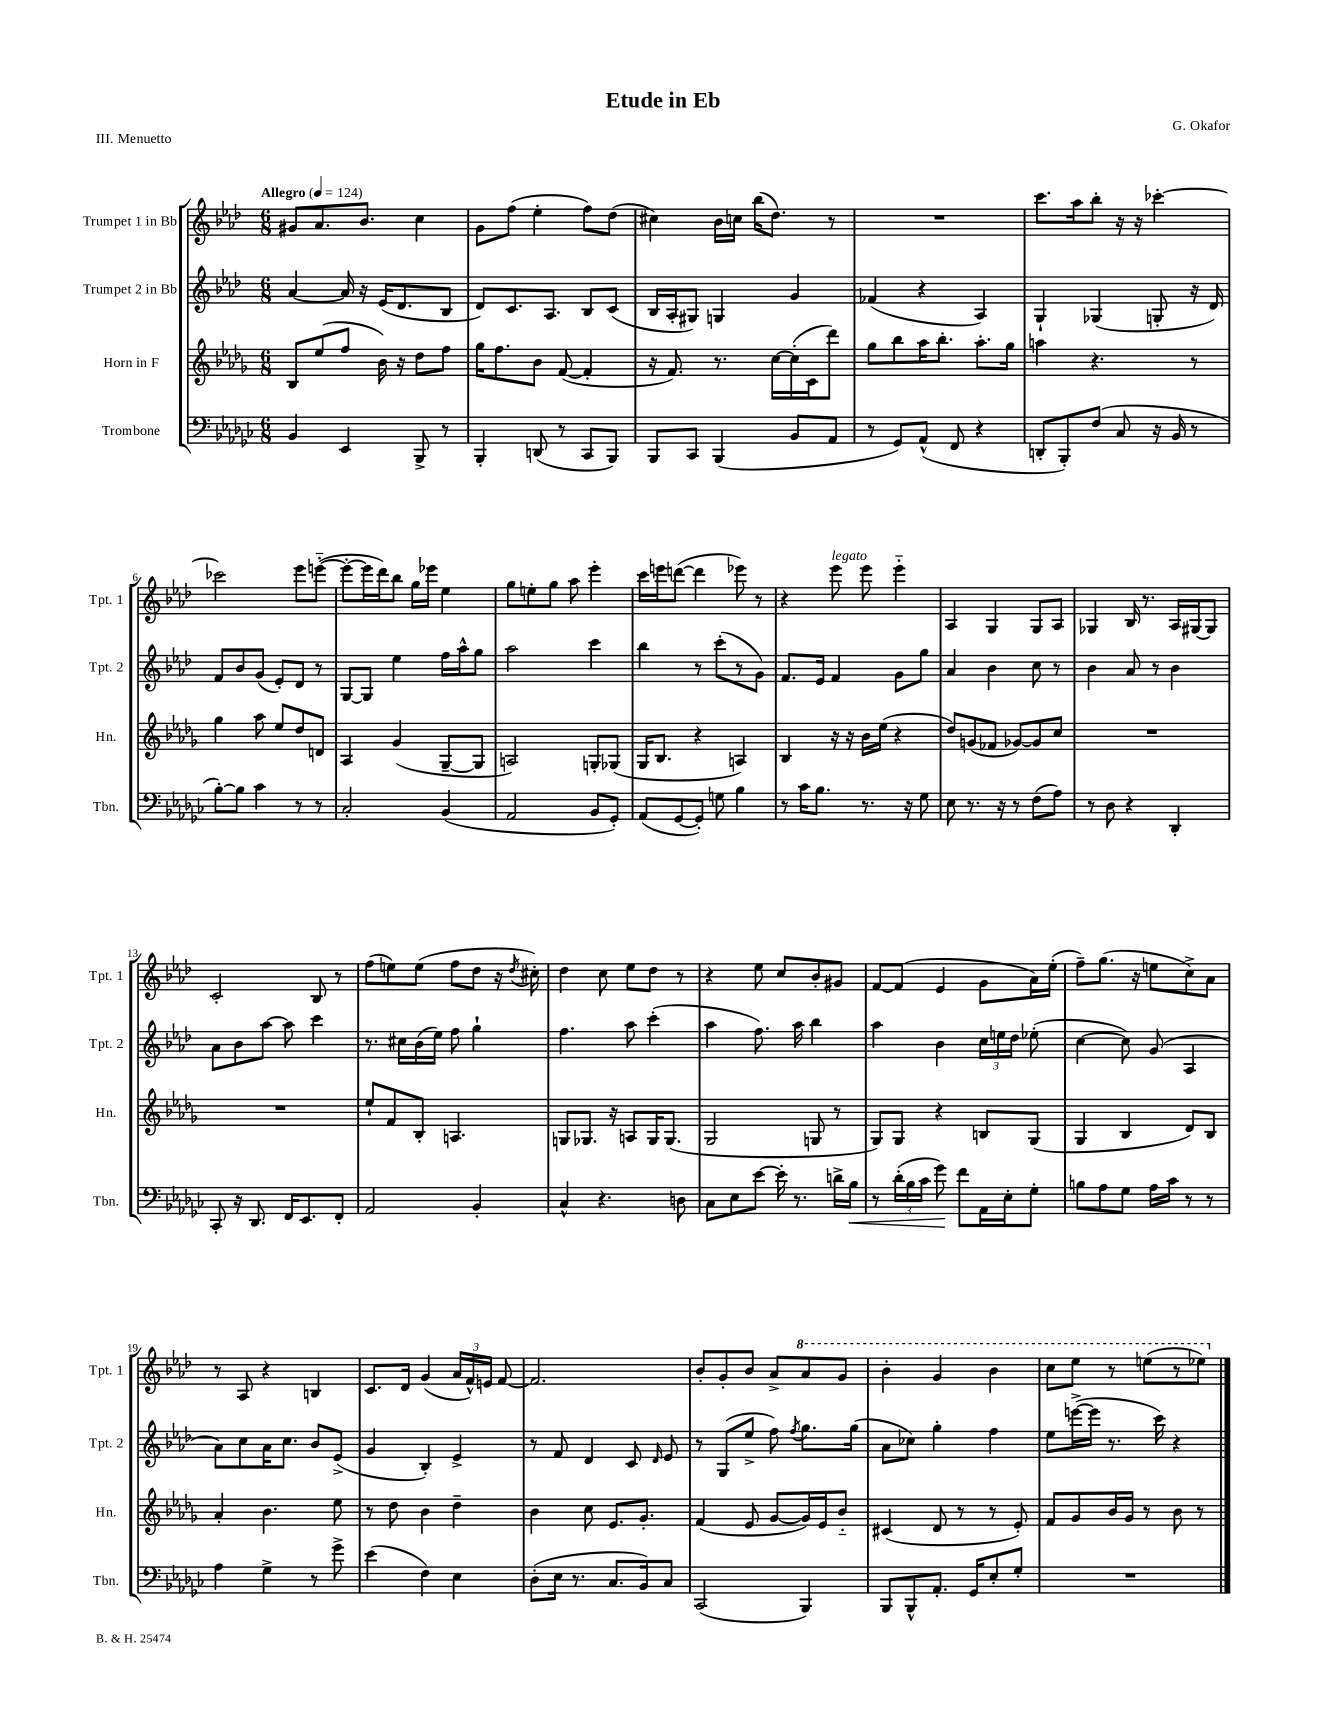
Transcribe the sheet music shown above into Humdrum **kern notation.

**kern	**dynam	**kern	**kern	**kern
*part4	*part4	*part3	*part2	*part1
*staff4	*staff4	*staff3	*staff2	*staff1
*I"Trombone	*	*I"Horn in F	*I"Trumpet 2 in Bb	*I"Trumpet 1 in Bb
*I'Tbn.	*	*I'Hn.	*I'Tpt. 2	*I'Tpt. 1
*clefF4	*	*clefG2	*clefG2	*clefG2
*k[b-e-a-d-g-c-]	*	*k[b-e-a-d-g-]	*k[b-e-a-d-]	*k[b-e-a-d-]
*M6/8	*	*M6/8	*M6/8	*M6/8
*MM124	*	*MM124	*MM124	*MM124
=1	=1	=1	=1	=1
!	!	!	!	!LO:TX:a:B:t=Allegro
4BB-/	.	8B-/L	[4a-/	8g#X/L
.	.	(8ee-/	.	8.a-/
4EE-/	.	8ff/J	16a-/]	.
.	.	.	16r	8.b-/J
.	.	16b-\)	(16e-/KL	.
.	.	16r	8.d-/	.
8BBB-^/	.	8dd-\L	.	4cc\
8r	.	8ff\J	8B-/J	.
=2	=2	=2	=2	=2
4BBB-'/	.	16gg-\KL	8d-/L)	8g\L
.	.	8.ff\	.	.
.	.	.	8.c/	(8ff\J
(8DDn/	.	8b-\J	.	4ee-'\
.	.	.	8.A-/J	.
8r	.	([8f/	.	.
8CC-/L	.	4f'/]	8B-/L	8ff\L)
8BBB-/J)	.	.	(8c/J	(8dd-\J
=3	=3	=3	=3	=3
8BBB-/L	.	16r	16B-/LL	4cc#X\)
.	.	8.f/)	16A-'/J	.
8CC-/J	.	.	8G#X/J)	.
(4BBB-/	.	8.r	4Gn/	16b-\LL
.	.	.	.	16ccn\JJ
.	.	.	.	(16bb-\KL
.	.	[16cc\LL	.	8.dd-\J)
8BB-/L	.	(16cc'\]	4g/	.
.	.	16c\J	.	.
8AA-/J	.	8ddd-\J)	.	8r
=4	=4	=4	=4	=4
8r	.	8gg-\L	(4f-X/	2.r
8GG-/L)	.	8bb-\	.	.
(8AA-^^/J	.	16aa-\K	4r	.
.	.	8.bb-'\J	.	.
8FF/	.	.	.	.
4r	.	8.aa-'\L	4A-/)	.
.	.	16gg-\Jk	.	.
=5	=5	=5	=5	=5
8DDn'/L	.	4aan\	4G`/	8.ccc\L
8BBB-'/)	.	.	.	.
.	.	.	.	16aa-\k
(8F/J	.	4.r	(4G-X/	8bb-'\J
8C-/	.	.	.	16r
.	.	.	.	16r
16r	.	.	8Gn'/	[4ccc-X'\
16BB-/	.	.	.	.
8r	.	8r	16r	.
.	.	.	16d-/)	.
!!LO:LB:g=z
=6	=6	=6	=6	=6
[8B-'\L)	.	4gg-\	8f/L	2ccc-X\]
8B-\J]	.	.	8b-/	.
4c-\	.	8aa-\	(8g/J	.
.	.	8ee-/L	8e-'/L)	.
8r	.	8dd-/	8d-/J	8eee-\L
8r	.	8dn/J	8r	([8eeen\J
=7	=7	=7	=7	=7
2C-'/	.	4A-/	[8G/L	8eee'\L_
.	.	.	8G/J]	16eee\L]
.	.	.	.	16ddd-\J)
.	.	(4g-/	4ee-\	8bb-\J
.	.	.	.	16gg\LL
.	.	.	.	16eee-X\JJ
(4BB-/	.	[8G-~/L	16ff\LL	4ee-\
.	.	.	16aa-^^\J	.
.	.	8G-/J]	8gg\J	.
=8	=8	=8	=8	=8
2AA-/	.	2An/)	2aa-\	8gg\L
.	.	.	.	8een'\
.	.	.	.	8gg\J
.	.	.	.	8aa-\
8BB-/L	.	8Gn'/L	4ccc\	4eee-'\
8GG-'/J)	.	(8G-X/J	.	.
=9	=9	=9	=9	=9
(8AA-/L	.	16G-/KL	4bb-\	16ccc\LL
.	.	8.B-/J	.	16eeen\J
[8GG-/	.	.	.	([8dddn\J
8GG-'/J])	.	4r	8r	4ddd\]
8Gn\	.	.	(8ccc'\L	.
4B-\	.	4An/)	8r	8eee-X\)
.	.	.	8g\J)	8r
=10	=10	=10	=10	=10
8r	.	4B-/	8.f/L	4r
16c-\KL	.	.	.	.
8.B-\J	.	.	16e-/Jk	.
!	!	!	!	!LO:TX:a:i:t=legato
.	.	16r	4f/	8eee-\
.	.	16r	.	.
8.r	.	16b-\LL	.	8eee-\
.	.	(16ee-\JJ	.	.
.	.	4r	8g\L	4eee-\
16r	.	.	.	.
8G-\	.	.	8gg\J	.
=11	=11	=11	=11	=11
8E-\	.	8dd-/L)	4a-/	4A-/
8.r	.	(8gn/	.	.
.	.	8f-X/J	4b-\	4G/
16r	.	.	.	.
8r	.	[8g-X/L)	.	.
(8F\L	.	8g-/]	8cc\	8G/L
8A-\J)	.	8cc/J	8r	8A-/J
=12	=12	=12	=12	=12
8r	.	2.r	4b-\	4G-X/
8D-\	.	.	.	.
4r	.	.	8a-/	16B-/
.	.	.	.	8.r
.	.	.	8r	.
4DD-'/	.	.	4b-\	16A-/LL
.	.	.	.	[16G#X/J
.	.	.	.	8G#/J]
!!LO:LB:g=z
=13	=13	=13	=13	=13
8CC-'/	.	2.r	8a-\L	2c'/
16r	.	.	8b-\	.
8.DD-/	.	.	.	.
.	.	.	[8aa-\J	.
16FF/KL	.	.	8aa-\]	.
8.EE-/	.	.	.	.
.	.	.	4ccc\	8B-/
8FF'/J	.	.	.	8r
=14	=14	=14	=14	=14
2AA-/	.	8ee-`/L	8.r	(8ff\L
.	.	8f/	.	8een\)
.	.	.	16cc#X\LL	.
.	.	8B-'/J	(16b-\	(8ee\J
.	.	.	16ee-\JJ)	.
.	.	4.An/	8ff\	8ff\L
4BB-'/	.	.	4gg`\	8dd-\J
.	.	.	.	16r
.	.	.	.	8qdd-/
.	.	.	.	16cc#X'\)
=15	=15	=15	=15	=15
4C-^^/	.	8Gn/L	4.ff\	4dd-\
.	.	8.G-X/J	.	.
4.r	.	.	.	8cc\
.	.	16r	.	.
.	.	8An/L	8aa-\	8ee-\L
.	.	16G-/K	(4ccc'\	8dd-\J
.	.	(8.G-/J	.	.
8Dn\	.	.	.	8r
=16	=16	=16	=16	=16
8C-\L	.	2G-/	4aa-\	4r
8E-\	.	.	.	.
[8e-\J	.	.	8.ff\)	8ee-\
16e-'\]	.	.	.	8cc/L
8.r	.	.	16aa-\	.
.	.	8Gn/	4bb-\	8b-'/
16dn^\LL	.	8r	.	8g#X/J
!	!LO:HP:b	!	!	!
16B-\JJ	<	.	.	.
=17	=17	=17	=17	=17
8r	.	8G-/L)	4aa-\	[8f/L
(24d-'\LL	.	8G-/J	.	(8f/J]
24B-\	.	.	.	.
24c-\JJ	.	.	.	.
8g-\)	.	4r	4b-\	4e-/
8f\L	[	.	.	.
16AA-\L	.	8Bn/L	24cc\LL	8g\L
.	.	.	24een\	.
16E-'\J	.	.	.	.
.	.	.	24dd-\JJ	.
8G-'\J	.	(8G-/J	(8ee-X'\	16a-\L)
.	.	.	.	(16ee-'\JJ
=18	=18	=18	=18	=18
8Bn\L	.	4G-/	[4cc\	8ff~\L)
8A-\	.	.	.	(8.gg\J
8G-\J	.	4B-/	8cc\])	.
.	.	.	.	16r
16A-\LL	.	.	(8g/	8een\L
16c-\JJ	.	.	.	.
8r	.	8d-/L)	4A-/	8cc^\)
8r	.	8B-/J	.	8a-\J
!!LO:LB:g=z
=19	=19	=19	=19	=19
4A-\	.	4a-'/	8a-\L)	8r
.	.	.	8cc\	8A-/
4G-^\	.	4.b-\	16a-\K	4r
.	.	.	8.cc\J	.
8r	.	.	8b-/L	4Bn/
8g-^\	.	8ee-\	(8e-^/J	.
=20	=20	=20	=20	=20
(4e-\	.	8r	4g/	8.c/L
.	.	8dd-\	.	.
.	.	.	.	16d-/Jk
4F\)	.	4b-\	4B-'/)	(4g/
4E-\	.	4dd-~\	4e-^/	24a-/LL
.	.	.	.	24f^^/)
.	.	.	.	24en/JJ
.	.	.	.	[8f/
=21	=21	=21	=21	=21
(8D-'\L	.	4b-\	8r	2.f/]
16E-\Jk	.	.	8f/	.
8.r	.	.	.	.
.	.	8cc\	4d-/	.
8.C-/L	.	8.e-/L	.	.
.	.	.	8c/	.
16BB-/k)	.	8.g-'/J	.	.
.	.	.	16qqd-/	.
8C-/J	.	.	8e-/	.
=22	=22	=22	=22	=22
(2CC-/	.	(4f/	8r	8b-'/L
.	.	.	(8G/L	8g'/
.	.	8e-/	8ee-^/J	8b-/J
.	.	[8g-/L	8ff\)	8a-^/L
.	.	.	8qff/	.
*	*	*	*	*8va
4BBB-/)	.	16g-/L])	8.gg\L	8aa-/
.	.	16e-/J	.	.
.	.	8b-/J	.	8gg/J
.	.	.	(16gg\Jk	.
=23	=23	=23	=23	=23
8BBB-/L	.	(4c#X/	8a-\L	4bb-'\
8BBB-^^/	.	.	8cc-X\J)	.
8.AA-'/J	.	8d-/	4gg'\	4gg/
.	.	8r	.	.
16GG-/KL	.	.	.	.
8E-'/	.	8r	4ff\	4bb-\
8G-'/J	.	8e-'/)	.	.
=24	=24	=24	=24	=24
2.r	.	8f/L	8ee-\L	8ccc\L
.	.	8g-/	([16eeen^\L	8eee-\J
.	.	.	16eee\JJ]	.
.	.	16b-/L	8.r	8r
.	.	16g-/JJ	.	.
.	.	8r	.	(8eeen\L
.	.	.	16ccc\)	.
.	.	8b-\	4r	8r
.	.	8r	.	8eee-X\J)
*	*	*	*	*X8va
==	==	==	==	==
*-	*-	*-	*-	*-
